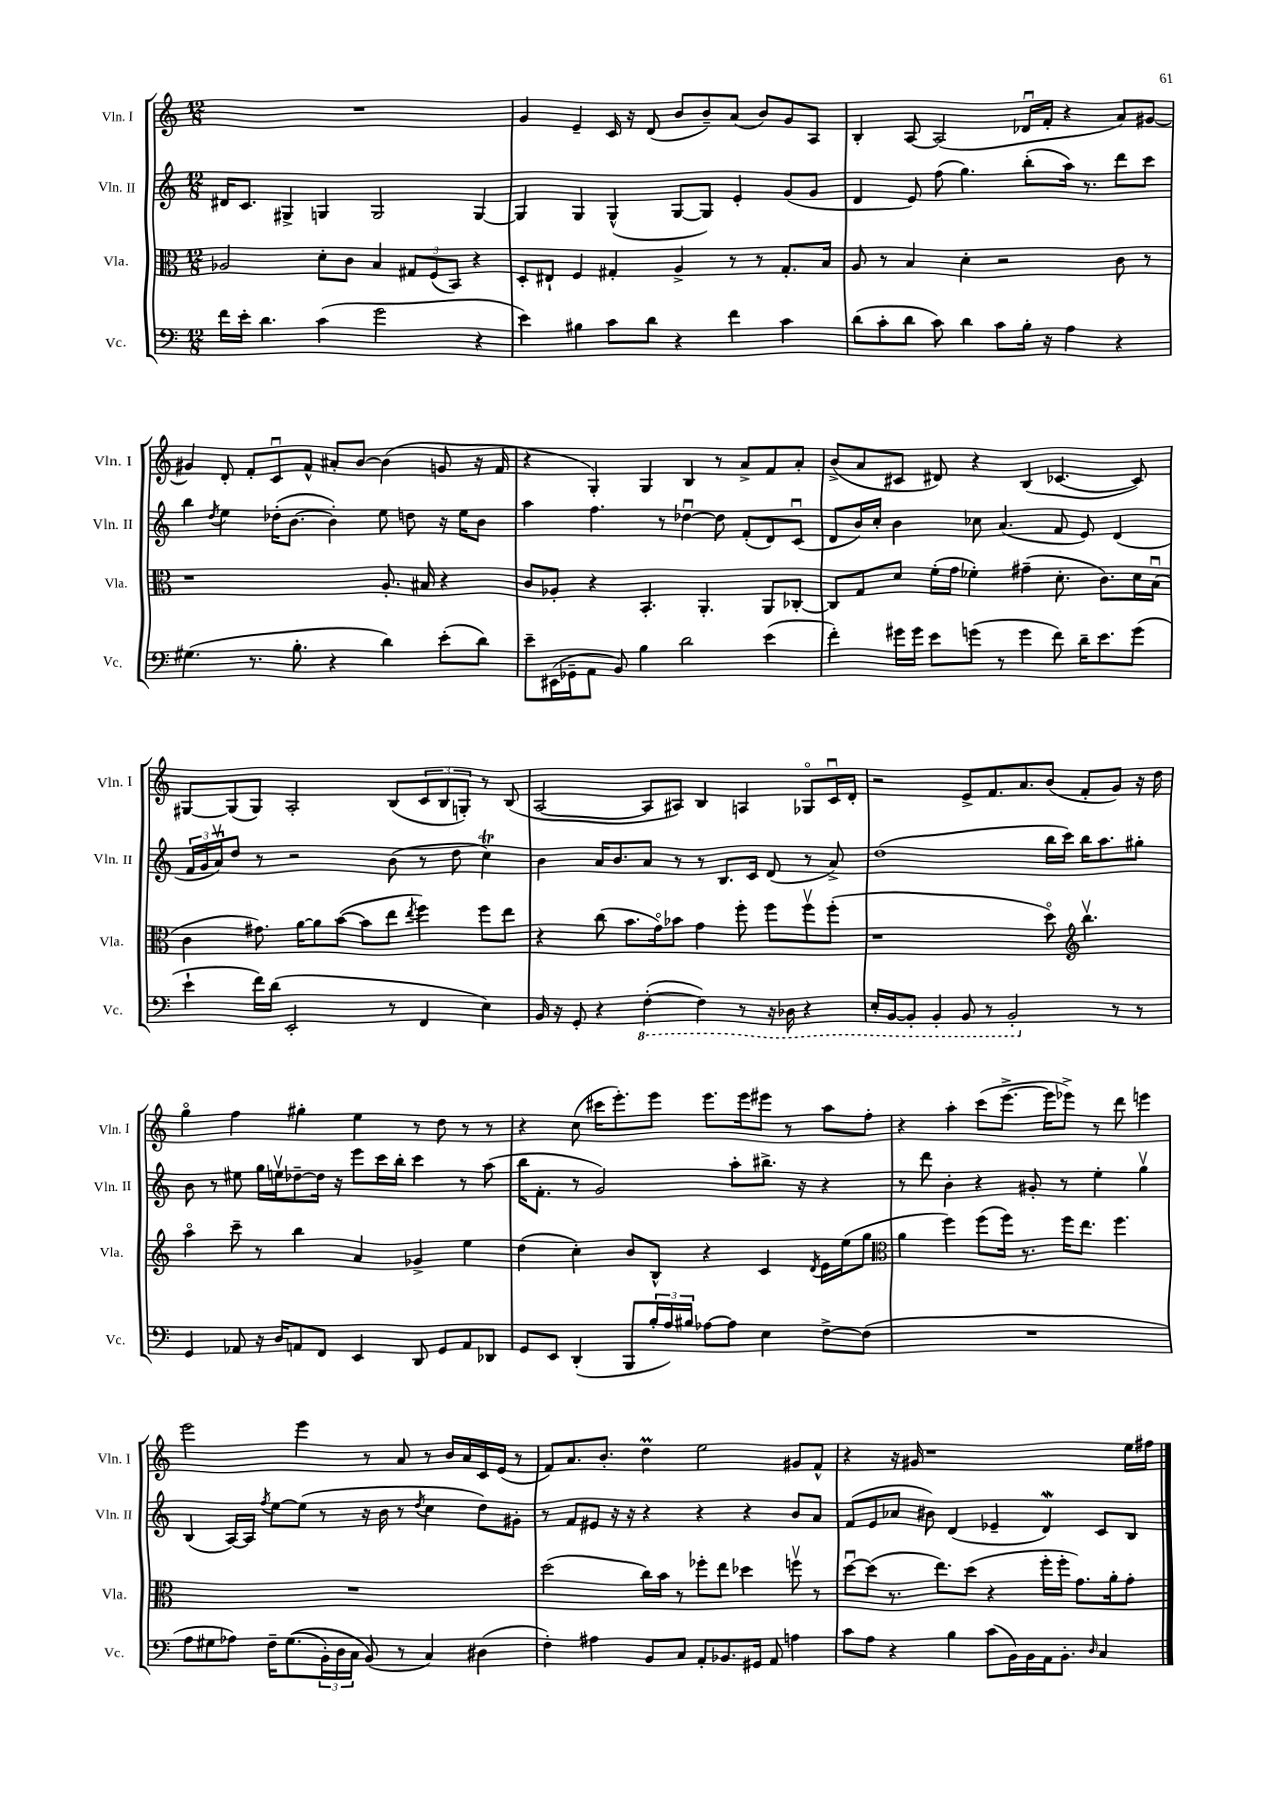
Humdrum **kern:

**kern	**kern	**kern	**kern
*part4	*part3	*part2	*part1
*staff4	*staff3	*staff2	*staff1
*I"Vc.	*I"Vla.	*I"Vln. II	*I"Vln. I
*I'Vc.	*I'Vla.	*I'Vln. II	*I'Vln. I
*clefF4	*clefC3	*clefG2	*clefG2
*k[]	*k[]	*k[]	*k[]
*M12/8	*M12/8	*M12/8	*M12/8
=16	=16	=16	=16
16f\LL	2A-X/	16d#X/KL	1.r
16e'\JJ	.	8.c/J	.
4.d\	.	.	.
.	.	4G#X^/	.
(4c\	8d'\L	4Gn/	.
.	8c\J	.	.
2g\	4B/	2G/	.
.	12G#X/L	.	.
.	(12F/	.	.
.	12BB/J)	.	.
4r	4r	[4G/	.
=17	=17	=17	=17
4e\)	8D'/L	4G/]	4g/
.	8E#X`/J	.	.
4B#X\	4F/	4G/	4e~/
8c\L	4G#X'/	(4G^^/	16c/
.	.	.	16r
8d\J	.	.	(8d/
4r	4A^/	[8G/L	8b/L
.	.	8G/J])	8b~/)
4f\	8r	4e'/	(8a/J
.	8r	.	8b/L)
4c\	8.G#'/L	(8g/L	8g/
.	.	8g/J	8A/J
.	16B/Jk	.	.
=18	=18	=18	=18
(8d\L	8A/	4d/	4B'/
8c'\	8r	.	.
8d\J	4B/	8e/)	[8A/
8c\)	.	(8ff\	(2A/]
4d\	4d'\	4.gg\)	.
8c\L	2r	.	.
16B'\Jk	.	(8bb'\L	16d-Xu/LL
16r	.	.	16f'/JJ
4A\	.	16aa\Jk)	4r
.	.	8.r	.
4r	8c\	8ddd\L	8a/L)
.	8r	8ccc\J	[8g#X/J
!!LO:LB:g=z
=19	=19	=19	=19
(4.G#X\	1r	4bb\	4g#X/]
.	.	8qdd/	.
.	.	4ee\	8d'/
8.r	.	.	8f'/L
.	.	(16dd-X'\KL	8cu/
8.B'\	.	[8.b\J	.
.	.	.	8f^^/J
4r	.	4b'\])	8a#X'/L
.	.	.	[8b/J
4d\)	8.A'/	8ee\	(4b\]
.	.	8ddn\	.
.	16B#X/	.	.
(8e'\L	4r	16r	8gn/
.	.	16ee\KL	.
8d\J)	.	8b\J	16r
.	.	.	16f/
=20	=20	=20	=20
8e~\L	8c/L	4aa\	4r
(16EE#X\L	8A-X'/J	.	.
16GG-X~\J	.	.	.
8AA\J	4r	4.ff\	4G'/)
8BB/)	.	.	.
4B\	4.BB'/	.	4G/
.	.	8r	.
2d\	.	[4dd-Xu\	4B/
.	4.AA'/	.	.
.	.	8dd-\]	8r
.	.	(8f'/L	8a^/L
(4e\	8AA/L	8d/)	8f/
.	[8C-X'/J	(8cu/J	8a'/J
=21	=21	=21	=21
4f'\)	8C-/L]	8d/L	(8b^/L
.	8G/	16b/L)	8a/
.	.	16cc'/JJ	.
16g#X\LL	8d/J	4b\	8c#X/J
16g#\JJ	.	.	.
8e\L	(16f'\LL	.	8d#X/)
.	16g\JJ	.	.
(8gn\J	4f-X'\)	8cc-X\	4r
8r	.	(4.a/	.
4g\	(4g#X~\	.	(4B/
8f\)	8.d'\	8f/	[4.c-X/
16d~\KL	.	8e/)	.
8.e\	8.c\L)	.	.
.	.	(4d/	.
(8g\J	16d\L	.	8c-/])
.	(16Bu\JJ	.	.
!!LO:LB:g=z
=22	=22	=22	=22
4e`\	4c\	24f/LL	[8G#X/L
.	.	24g/	.
.	.	24av/J)	.
.	.	8dd/J	(8G#/]
16f\LL)	8.g#X\)	8r	8G#/J)
(16d\JJ	.	.	.
2EE'/	.	2r	2A'/
.	[16a\KL	.	.
.	8a\]	.	.
.	([8b\J	.	.
.	8b\L]	.	.
8r	8ee\J	(8b\	(8B/L
.	8qee/	.	.
4FF/	4ff\)	8r	12c/
.	.	.	12B/
.	.	8dd\	.
.	.	.	12Gn'/J)
4E\)	8ff\L	4ccT\)	8r
.	8ee\J	.	(8B/
=23	=23	=23	=23
16BB/	4r	4b\	[2A/
16r	.	.	.
8GG'/	.	.	.
4r	(8cc\	16a/KL	.
.	.	8.b/	.
.	8.b\L	.	.
*8ba	*	*	*
([4FF'\	.	8a/J	8A/L]
.	16g\k)	.	.
.	8b-X\J	8r	8A#X/J)
4FF\])	4g\	8r	4B/
.	.	8.B/L	.
8r	8ff'\	.	4An/
.	.	16c/Jk	.
16r	8ff\L	(8d/	.
16DD-X\	.	.	.
4r	8ffv\	8r	8G-X/L
.	(8ff'\J	8a^/)	16cu/L
.	.	.	16d'/JJ
=24	=24	=24	=24
16EE'/LL	1r	(1dd	2r
[16BBB/J	.	.	.
8BBB'/J]	.	.	.
4BBB'/	.	.	.
8BBB/	.	.	8e^/L
8r	.	.	8.f/
2BBB'/	.	.	.
.	.	.	8.a/
.	8dd\)	16bb\LL	(8b/J
.	.	16ccc\JJ)	.
*	*clefG2	*	*
.	4.bbv\	16bb\KL	8f'/L
.	.	8.aa\	.
*X8ba	*	*	*
8r	.	.	8g/J)
8r	.	8gg#X'\J	16r
.	.	.	16dd\
!!LO:LB:g=z
=25	=25	=25	=25
4GG/	4aa\	8b\	4gg\
.	.	8r	.
8AA-X/	8ccc~\	8ee#X\	4ff\
16r	8r	16gg\LL	.
16D/KL	.	16eenv\J	.
8AAn/	4bb\	[8dd-X~\	4gg#X'\
8FF/J	.	16dd-\Jk]	.
.	.	16r	.
4EE/	4a/	8eee\L	4ee\
.	.	16ccc\L	.
.	.	16bb'\JJ	.
8DD/	4g-X^/	4ccc\	8r
8GG/L	.	.	8dd\
8AA/	4ee\	8r	8r
8DD-X/J	.	(8aa\	8r
=26	=26	=26	=26
8GG/L	(4dd\	16bb\KL	4r
.	.	8.f'\J	.
8EE/J	.	.	.
(4DD'/	4cc'\)	8r	(8cc\
.	.	2g/)	16ccc#X\KL
.	.	.	8.eee'\)
8BBB/L	8b/L	.	.
24B'/L	8B^^/J	.	8eee\J
24A/)	.	.	.
24B#X/JJ	.	.	.
[8A-X\L	4r	.	8.eee\L
8A-\J]	.	8aa'\L	.
.	.	.	16eee\k
4E\	4c/	8.bb#X^\J	8eee#X\J
.	.	.	8r
.	.	16r	.
.	8qd/	.	.
[8F^\L	16e\LL	4r	8aa\L
.	(16ee\J	.	.
(8F\J]	8gg\J	.	8ff'\J
=27	=27	=27	=27
*	*clefC3	*	*
1.r	4a\	8r	4r
.	.	8ddd\	.
.	4ff\)	4b'\	4aa'\
.	(8ff\L	4r	(8ccc\L
.	16ff\Jk)	.	[8.eee^\J
.	8.r	.	.
.	.	8g#X'/	.
.	.	.	16eee\KL]
.	16ff\KL	8r	8eee-X^\J)
.	8.ee\J	.	.
.	.	4ee'\	8r
.	4.ff\	.	8ddd\
.	.	4ggv\	4eeen\
!!LO:LB:g=z
=28	=28	=28	=28
8A\L	1.r	(4B/	2eee\
8G#X\	.	.	.
8A-X\J)	.	[16A/LL)	.
.	.	16A/JJ]	.
.	.	8qff/	.
16F~\KL	.	[8ee\L	.
((8.G#\	.	.	.
.	.	(8ee\J]	4eee\
24BB'\L)	.	8r	.
24D\	.	.	.
24C\JJ	.	.	.
(8BB/)	.	16r	8r
.	.	16b\	.
8r	.	8r	8a/
.	.	8qdd/	.
4C/)	.	4cc\	8r
.	.	.	16b/LL
.	.	.	16a/
(4D#X\	.	8dd\L)	16c/
.	.	.	(16e/JJ
.	.	8g#X'\J	8r
=29	=29	=29	=29
4F'\)	(2dd\	8r	8f/L)
.	.	8f/L	8.a/
4A#X\	.	8e#X/J	.
.	.	.	8.b'/J
.	.	16r	.
.	.	16r	.
8BB/L	16cc\LL)	4r	4ddM\
.	16b\JJ	.	.
8C/J	8r	.	.
8AA'/L	8ff-X'\L	4r	2ee\
8.BB-X/	8ee\J	.	.
.	4dd-X\	4r	.
16GG#X/Jk	.	.	.
8AA/	.	.	.
4An\	8ffnv\	8b/L	8g#X/L
.	8r	8a/J	8f^^/J
=30	=30	=30	=30
8c\L	[8ddu\L	(8f/L	4r
8A\J	(8dd\J]	8e/	.
4r	8.r	8a-X/J	16r
.	.	.	16g#X/
.	.	8b#X\)	1r
.	8.ee\L)	.	.
4B\	.	(4d/	.
.	(8dd\J	.	.
(8c\L	4r	4e-X~/	.
16BB\L)	.	.	.
16BB\	.	.	.
16AA\J	16ff'\LL	4dW/)	.
8.BB'\J	16ff'\JJ	.	.
.	8.g\L)	.	.
16qqD/	.	.	.
4C/	.	8c/L	.
.	16a'\k	.	.
.	8g'\J	8B/J	16ee\LL
.	.	.	16ff#X\JJ
==	==	==	==
*-	*-	*-	*-
